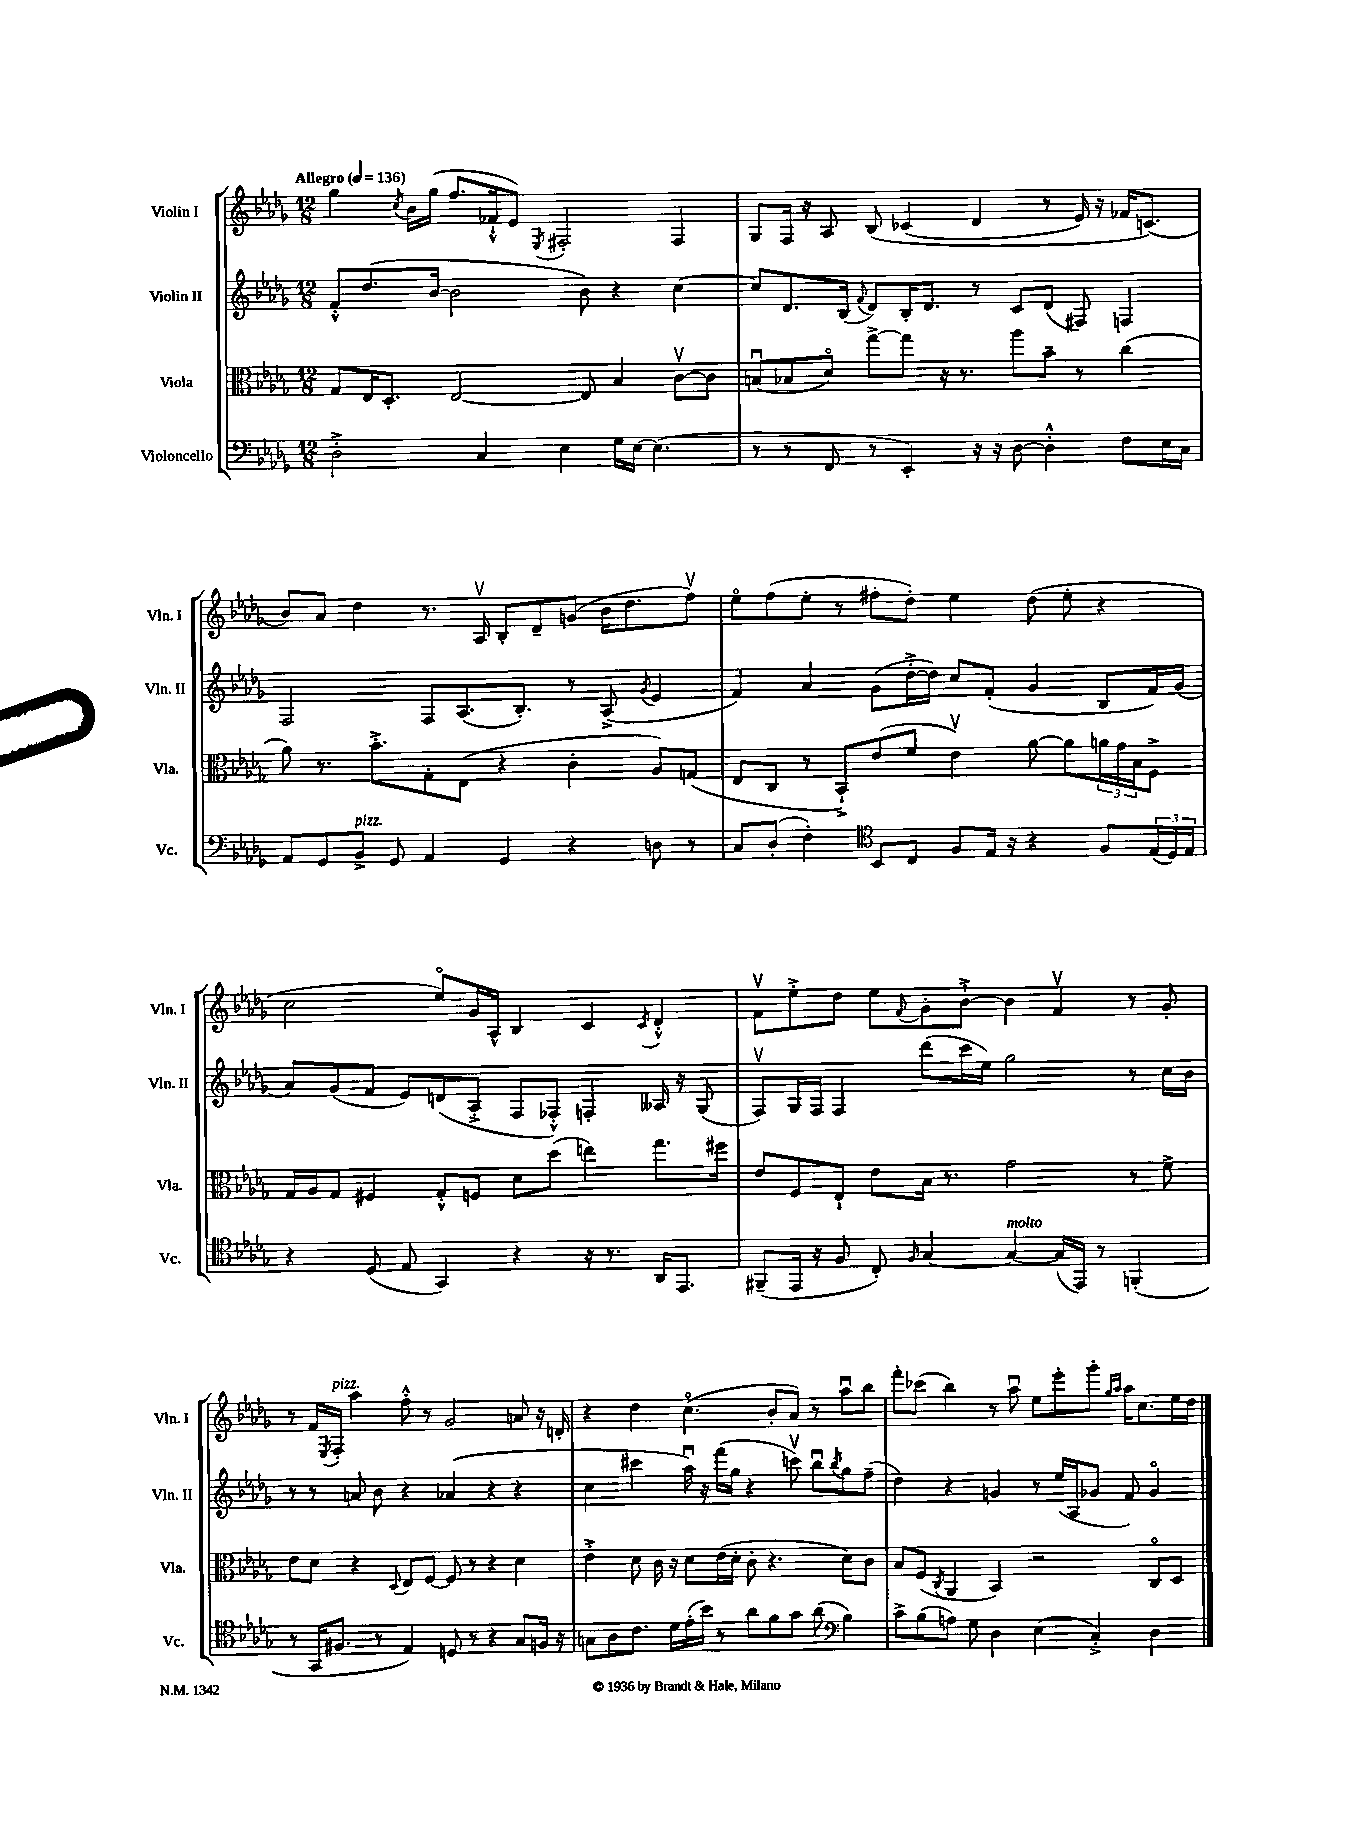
<<
\new StaffGroup <<
\new Staff = "s0" \with { instrumentName = "Violin I" shortInstrumentName = "Vln. I" } {
    \clef treble \key des \major \numericTimeSignature \time 12/8 \tempo "Allegro" 4 = 136
    ges''4 \acciaccatura { c''8 } bes'16 ges''16( f''8. fes'16-!-^ ees'8) \acciaccatura { ees8 } fis2-. fis4 |
    ges8 f16 r16 aes8 bes8\( ces'4( des'4 r8 ees'16) r16 fes'16 c'8.(\) |
    bes'8) aes'8 des''4 r8. aes16\upbow bes8-. des'8-- g'8( bes'16 des''8. f''8\upbow) |
    ees''8\flageolet f''8( ees''8-. r8 fis''8-. des''8-.) ees''4 des''8( ees''8-. r4 |
    c''2 ees''8\flageolet) ges'16 aes16-^ bes4 c'4 \acciaccatura { c'8 } des'4-.-^ |
    f'8\upbow ees''8-.-> des''8 ees''8 \appoggiatura { f'8 } ges'8-. bes'8~-!-> bes'4 f'4\upbow r8 ges'8-. |
    r8 f'16 \acciaccatura { ees8 } f16-.^\markup { \italic "pizz." } aes''4 f''8-.-^ r8 ges'2 a'8 r16 d'16-. |
    r4 des''4 c''4.\flageolet( bes'8-. aes'8) r8 aes''8\downbow bes''8 |
    f'''8-. ces'''8( bes''4) r8 aes''8\downbow ees''8 ees'''8-. ges'''8-. \grace { ges''16 aes''16 } aes''16 c''8. ees''16 des''16 \bar "|." |
}
\new Staff = "s1" \with { instrumentName = "Violin II" shortInstrumentName = "Vln. II" } {
    \clef treble \key des \major \numericTimeSignature \time 12/8
    f'8-.-^ des''8.( bes'16~ bes'2 bes'8) r4 c''4~ |
    c''8 des'8. bes16( \appoggiatura { f'8 } des'8) bes16-. des'8. r8 c'8 des'8( fis8) f4 |
    f2 f8 aes8.( bes8.-.) r8 aes8->( \acciaccatura { ges'8 } ees'4 |
    f'4) aes'4 ges'8( des''16~-.-> des''16) c''8 f'8-.( ges'4 bes8 f'16) ges'16( |
    aes'8) ges'8( f'8 ees'8) d'8( aes8-.-> f8 fes8-.-^) f4-. aeses16 r16 ges8( |
    f8\upbow) ges16 f16 f4 des'''8( c'''16 ees''16) ges''2 r8 c''16 bes'16 |
    r8 r8 a'8 bes'8 r4 aes'4( r4 r4 |
    c''4 cis'''4 aes''16\downbow) r16 f'''16( ges''16 r4 c'''8\upbow) bes''8\downbow \acciaccatura { bes''8 } ges''8 f''8--( |
    des''4) r4 g'4 r8 ees''16( aes16 ges'8 f'8) ges'4\flageolet \bar "|." |
}
\new Staff = "s2" \with { instrumentName = "Viola" shortInstrumentName = "Vla." } {
    \clef alto \key des \major \numericTimeSignature \time 12/8
    ges8 ees16 des8.-. ees2~ ees8 bes4 c'8~\upbow c'8 |
    b8\downbow( bes8 des'8\flageolet) ges''8~-> ges''8 r16 r8. aes''8 bes'8-- r8 c''4( |
    aes'8) r8. bes'8.-.-> ges8-. ees8( r4 c'4-. aes8) g8( |
    ees8 c8 r8 bes,8-!->) ees'8( f'8 ees'4\upbow) aes'8~ aes'8 \tuplet 3/2 { a'16 ges'16 bes16 } f8-> |
    ges16 aes16 ges8 fis4 ges8-.-^ f8 des'8 des''8( e''4) ges''8. fis''16 |
    ees'8 f8 ees8-! ees'8 bes16 r8. ges'2 r8 f'8-> |
    ees'8 des'8 r4 \appoggiatura { des8 } ees8 f8~ f8 r8 r4 des'4 |
    ees'4-.-> des'8 c'16 r16 des'8 ees'16( des'16-. c'8-. r4. des'8) c'8 |
    bes8 f8( \acciaccatura { c8 } aes,4 bes,4) r2 c8\flageolet des8 \bar "|." |
}
\new Staff = "s3" \with { instrumentName = "Violoncello" shortInstrumentName = "Vc." } {
    \clef bass \key des \major \numericTimeSignature \time 12/8
    des2-.-> c4 ees4 ges16 ees16~ ees4.( |
    r8 r8 f,8 r8 ees,4-.) r16 r16 des8~ des4-.-^ f8 ees16 c16 |
    aes,8 ges,8 bes,8->^\markup { \italic "pizz." } ges,8 aes,4 ges,4 r4 d8 r8 |
    c8 des8-.( f4-.) \clef tenor bes,8 c8 f8 ees16 r16 r4 f8 \tuplet 3/2 { ees16( des16) ees16 } |
    r4 des8( ees8 ges,4) r4 r16 r8. aes,16 ees,8. |
    fis,8--( ees,16 r16 f8 c8-.) \grace { f16 } ges4~ ges4~^\markup { \italic "molto" } ges16( ees,16) r8 f,4-.( |
    r8 ges,16 fis8. r8 ees4) d8 r8 r4 ges8 f16 r16 |
    g8 aes8 c'8. des'16 ees'16-.( bes'16) r8 aes'8 f'8 ges'8 aes'8( \clef bass bes4) |
    c'8-> bes8( a8) ges8 des4 ees4( c4-.->) des4 \bar "|." |
}
>>
>>
\layout { \context { \Score \remove "Bar_number_engraver" } }
